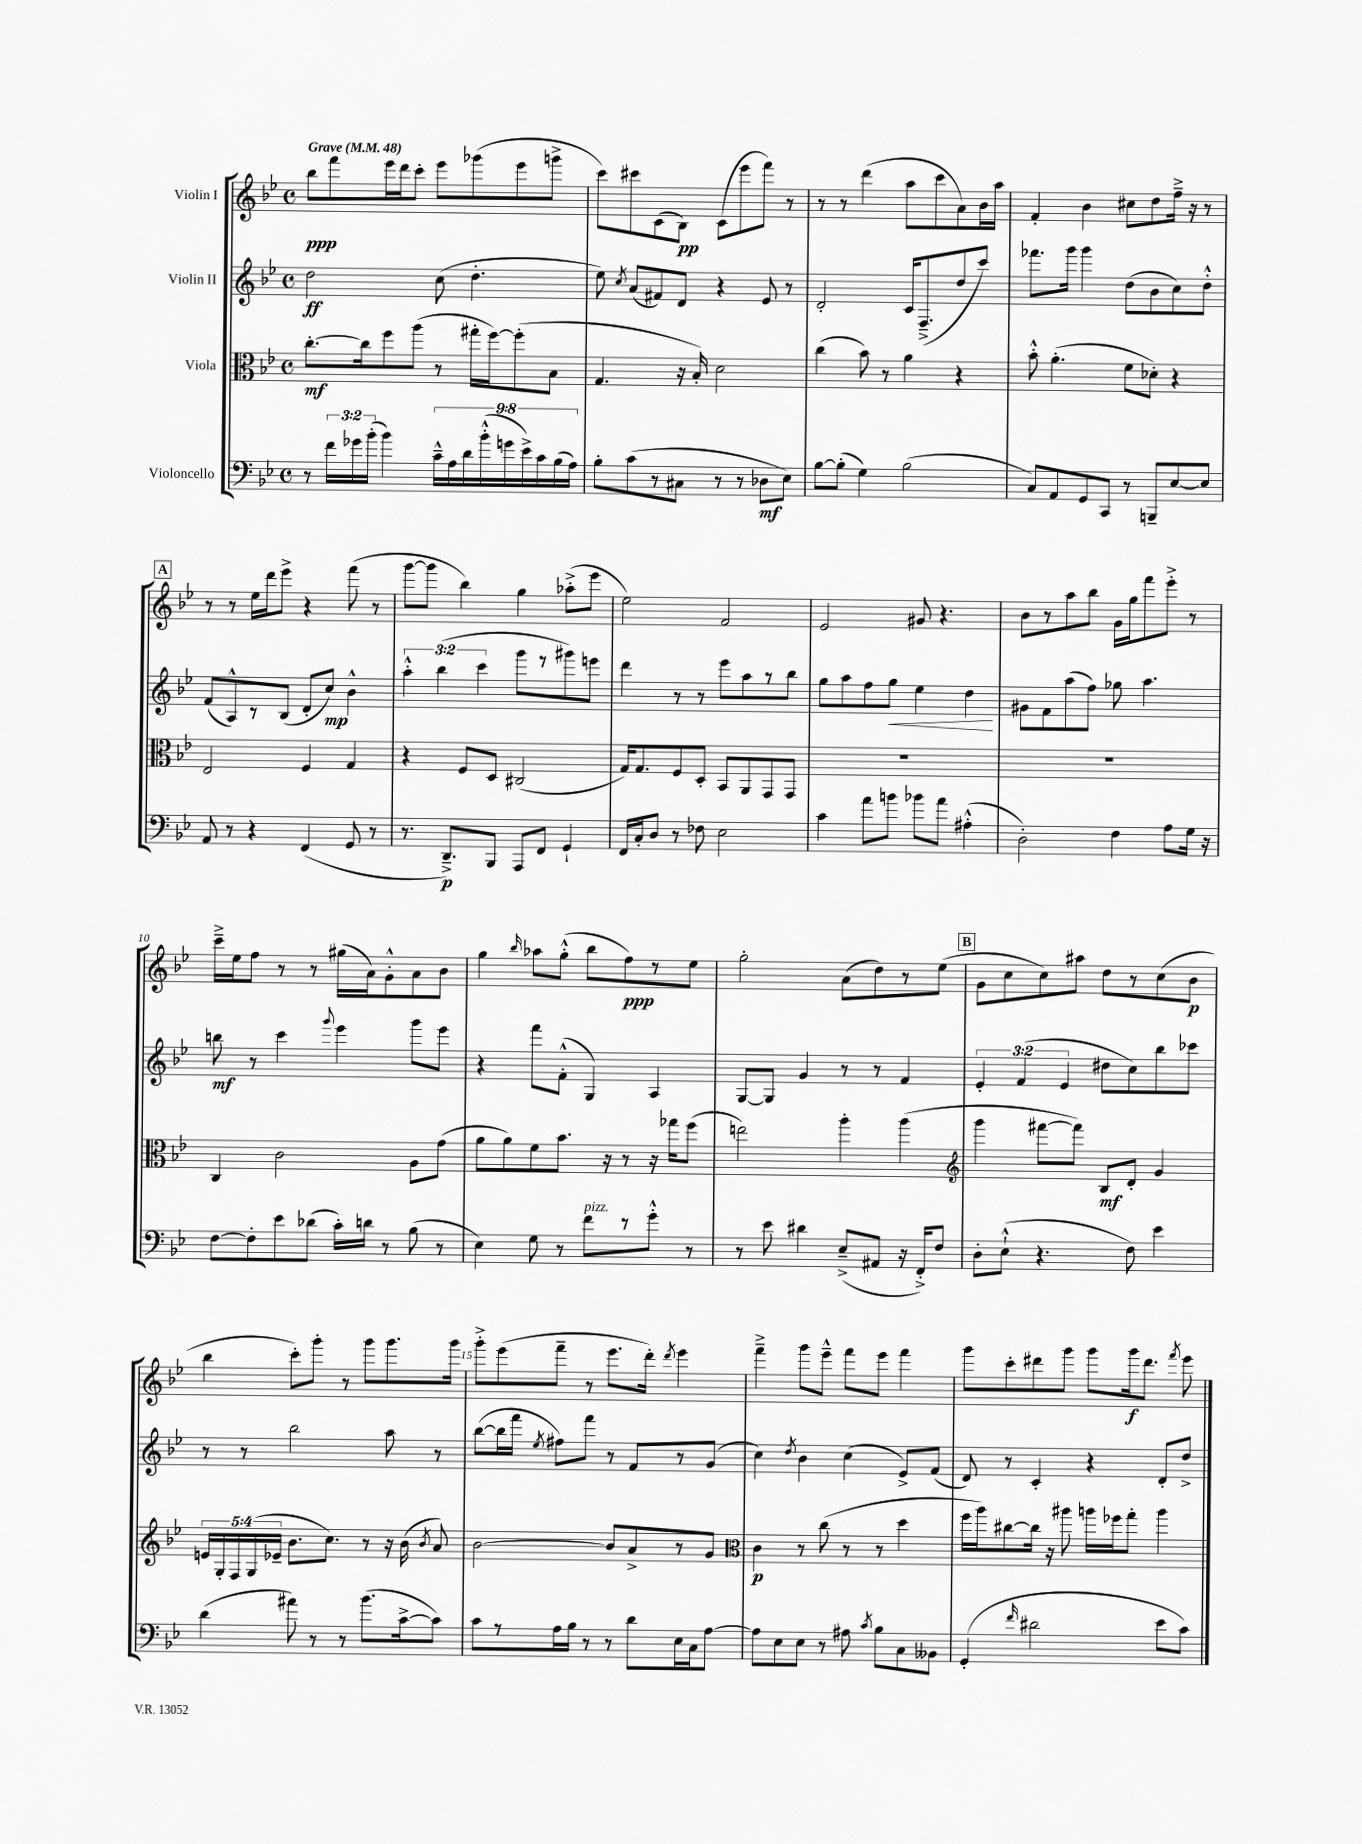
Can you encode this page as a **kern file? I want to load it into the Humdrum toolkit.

**kern	**kern	**kern	**kern
*staff4	*staff3	*staff2	*staff1
*clefF4	*clefC3	*clefG2	*clefG2
*k[b-e-]	*k[b-e-]	*k[b-e-]	*k[b-e-]
*M4/4	*M4/4	*M4/4	*M4/4
*met(c)	*met(c)	*met(c)	*met(c)
*MM48	*MM48	*MM48	*MM48
8r	[8.cc'\L	2dd\	8bb-\L
24f\LL	.	.	8fff\
24g-\	.	.	.
.	16cc\]k	.	.
(24b-'\JJ	.	.	.
4b-\)	8ff\	.	16eee-\L
.	.	.	16ddd\J
.	(8aa\J	.	8ccc'\J
18c~^^\LL	8r	(8cc\	8eee-\L
18A\	.	.	.
18d\	.	.	.
.	16gg#'\LL	4.dd'\	(8ggg-\
(18b-'^^\	.	.	.
.	[16ff\J)	.	.
18g\	.	.	.
.	(8ff'\]	.	8eee-\
18e-^\)	.	.	.
18c\	.	.	.
.	8B-\J	.	8ggg^\J
(18B-\	.	.	.
18A\JJ)	.	.	.
=	=	=	=
8B-'\L	4.G/	8ee-\)	8ccc\L)
.	.	8qcc/	.
(8c\	.	(8a/L	8ccc#\
8r	.	8f#/)	(8c\
8C#\J	16r	8d/J	8B-\J)
.	16B-'/)	.	.
8r	2d\	4r	(8c\L
8r	.	.	8eee-\
8D-\L	.	8e-/	8fff\J)
8E-\J)	.	8r	8r
=	=	=	=
[8B-\L	(4cc\	2d'/	8r
(8B-'\]J	.	.	8r
4G\)	8b-\)	.	(4ddd\
.	8r	.	.
(2B-\	4a\	16c/LK	8aa\L
.	.	(8.F~^/	.
.	.	.	8ccc\
.	4r	8dd/	8a\)
.	.	8ccc/J)	16b-\L
.	.	.	16aa\JJ
=	=	=	=
8C/L)	8b-'^^\	8.fff-\L	4f'/
8AA/	(4.a'\	.	.
.	.	16ggg\Jk	.
8GG/	.	4ggg\	4b-\
8CC/J	.	.	.
8r	8f\L	(8dd\L	8cc#\L
8BBB~/L	8d-'\J)	8b-\	8dd\
[8E-/	4r	8cc\)	16ff~^\Jk
.	.	.	16r
8E-/]J	.	8dd'^^\J	8r
=	=	=	=
8AA/	2E-/	(8f/L	8r
8r	.	8A^^/)	8r
4r	.	8r	16ee-\LL
.	.	.	16ddd\J
.	.	(8B-/J	8eee-^\J
(4FF/	4F/	8d'/L	4r
.	.	8cc/J)	.
8GG/	4G/	4b-^^\	(8fff\
8r	.	.	8r
=	=	=	=
8.r	4r	6aa'^^\	[8ggg\L
.	.	.	8ggg\]J
.	.	(6bb-\	.
8.DD~^/L)	.	.	.
.	8F/L	.	4bb-\)
.	.	6ccc\	.
8BBB-/J	8D/J	.	.
8AAA/L	(2C#/	8ggg\L	4gg\
8FF/J	.	8r	.
4GG`/	.	8ggg#\)	(8aa-'^\L
.	.	8eee\J	8eee-\J
=	=	=	=
16FF/LL	16G/LK)	4ddd\	2ee-\)
16C'/J	8.G/	.	.
8D/J	.	.	.
8r	8F/	8r	.
8F-\	8D'/J	8r	.
2E-\	8BB-/L	8eee-\L	2f/
.	8AA/	8aa\	.
.	8GG/	8r	.
.	8GG/J	8bb-\J	.
=	=	=	=
4c\	1r	8gg\L	2e-/
.	.	8aa\	.
8a\L	.	8ff\	.
8b\J	.	8gg\J	.
8b-\L	.	4ee-\	8g#/
8a\J	.	.	4.r
(4A#'^^\	.	4dd\	.
=	=	=	=
2D'\)	1r	8g#\L	8b-\L
.	.	8f\	8r
.	.	(8aa\	8aa\
.	.	8ff\J)	8bb-\J
4F\	.	8gg-\	16g\LL
.	.	.	16gg\J
.	.	4.aa\	8fff\
8A\L	.	.	8eee-'^\J
16G\Jk	.	.	8r
16r	.	.	.
=	=	=	=
[8F\L	4C/	8bb\	16ccc~^\LL
.	.	.	16ee-\J
8F'\]	.	8r	8ff\J
8e-\	2c\	4ccc\	8r
(8d-\J	.	.	8r
.	.	8qqggg/	.
16c'\LL)	.	4eee-\	(16gg#\LL
16d\JJ	.	.	16a\J)
8r	.	.	8g'^^\
(8B-\	8A\L	8ggg\L	8a\
8r	(8g\J	8eee-\J	8b-\J
=	=	=	=
4E-\)	8a\L	4r	4gg\
.	8a\)	.	.
.	.	.	16qqbb-/
8G\	8f\	8fff\L	8aa-\L
8r	8.b-\J	(8f'^^\J	(8gg'^^\J
8f\L	.	4G/)	8bb-\L
.	16r	.	.
8r	8r	.	8ff\)
8g'^^\J	16r	4A/	8r
.	16gg-\LK	.	.
8r	(8ff\J	.	8ee-\J
=	=	=	=
8r	2ee\)	[8G/L	2gg'\
8e-\	.	8G/]J	.
4d#\	.	4g/	.
(8E-~^/L	4aa'\	8r	(8a\L
8AA#/J	.	8r	8dd\)
16r	(4aa\	4f/	8r
16FF'^/LK)	.	.	.
8F/J	.	.	(8ee-\J
=	=	=	=
*	*clefG2	*	*
8D'\L	4ggg\	6e-'/	8g\L
(8E-`^^\J	.	.	8cc\
.	.	(6f/	.
4.r	[8fff#\L	.	8cc\)
.	.	6e-/	.
.	8fff#\]J)	.	8aa#\J
.	8B-/L	8dd#\L	8dd\L
8F\)	8d'/J	8cc\)	8r
4e-\	4g/	8bb-\	(8cc\
.	.	8ccc-\J	8b-\J
=	=	=	=
(4d\	20e/LL	8r	4bb-\
.	20G'/	.	.
.	20F/	.	.
.	.	8r	.
.	(20G/	.	.
.	20e-~/JJ	.	.
8a#\)	8.b-\L	2bb-\	8ccc'\L)
8r	.	.	8ggg'\J
.	8.cc\J)	.	.
8r	.	.	8r
(8.b-\L	8r	.	8ggg\L
.	16r	8aa\	8.ggg\
[16c^\k	(16b-\	.	.
.	8qb-/	.	.
8c\]J)	8a/)	8r	.
.	.	.	16ggg\Jk
=	=	=	=
8c\L	[2b-\	([8bb-\L	8ggg'^\L
8r	.	16bb-\]L	(8eee-\
.	.	16fff\JJ	.
.	.	8qee-/	.
16A\L	.	8ff#\L)	8fff~\J
16B-\JJ	.	.	.
8r	.	8fff\J	8r
8r	8b-/]L	8r	8.eee-\L
8d\L	8a^/	8f/L	.
.	.	.	16ddd'\Jk)
.	.	.	8qddd/
16E-\L	8r	8r	4eee-\
16C\J	.	.	.
[8A\J	8g/J	(8g/J	.
=	=	=	=
*	*clefC3	*	*
8A\]L	4c\	4cc\)	4fff~^\
8E-\	.	.	.
.	.	8qdd/	.
8E-\J	8r	4b-\	8ggg\L
8r	(8cc\	.	8eee-~^^\J
8A#\	8r	(4cc\	8fff\L
8qc/	.	.	.
8B-\L	8r	.	8eee-\J
8C\	4dd\	8e-^/L)	4fff\
8BB--\J	.	(8f/J	.
=	=	=	=
(4GG'/	16ff\LL	8d/)	8ggg\L
.	16aa\J)	.	.
.	[8cc#\	8r	8ccc'\
16qqf/	.	.	.
2d#\	16cc#\]Jk	4c'/	8ddd#\
.	16r	.	.
.	8aa#\	.	8ggg\J
.	16aa\LL	4r	8ggg\L
.	16ff-\J	.	.
.	8gg'\J	.	16ggg\k
.	.	.	8.ddd#\J
8e-\L	4aa\	8d'/L	.
.	.	.	8qfff/
8c\J)	.	8dd^/J	8eee-\
==	==	==	==
*-	*-	*-	*-
